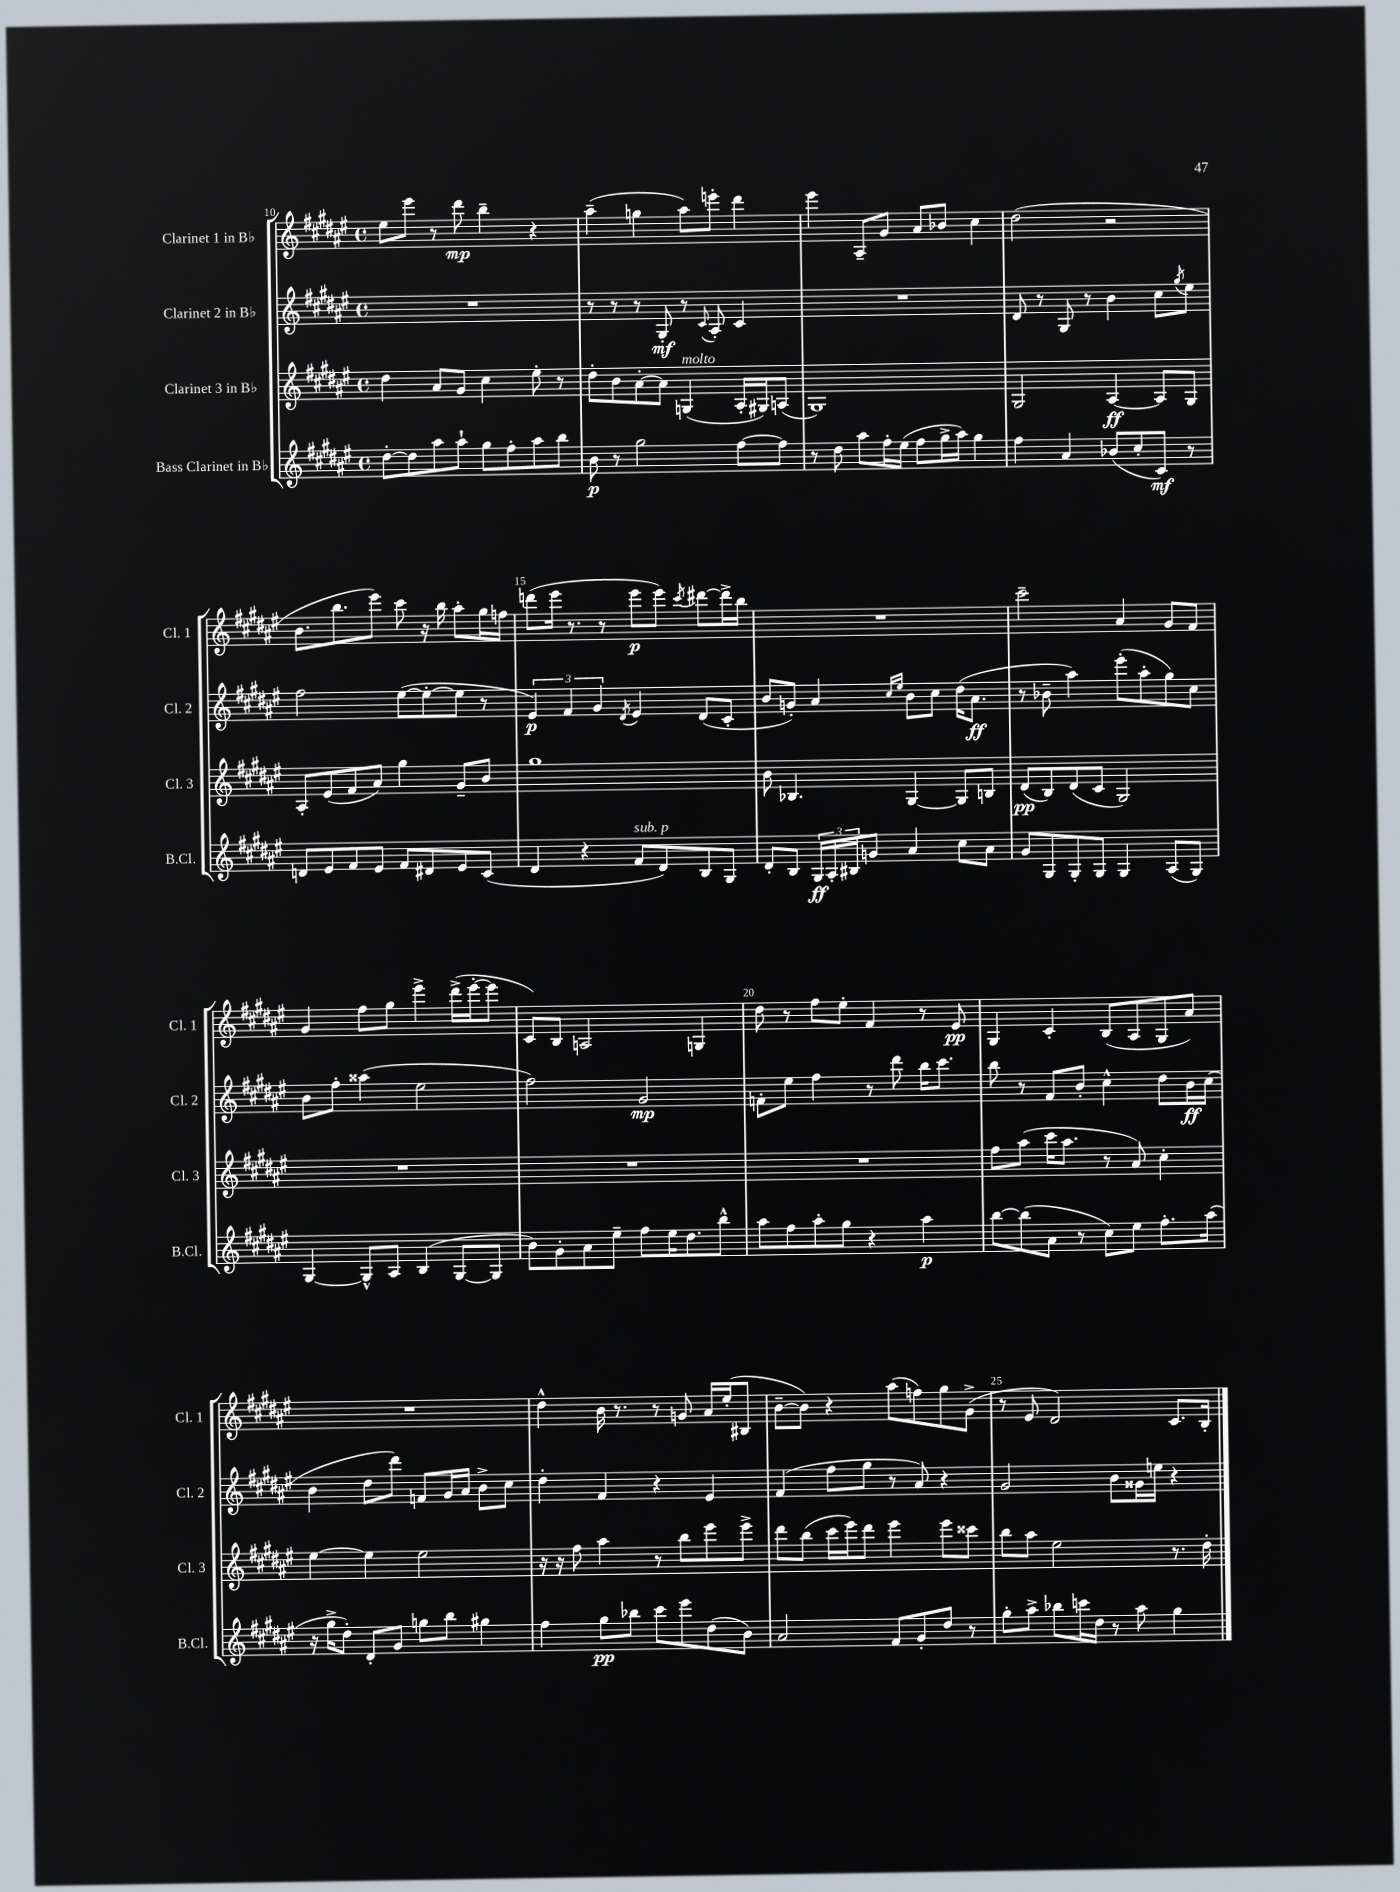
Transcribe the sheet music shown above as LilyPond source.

<<
\new StaffGroup <<
\new Staff = "s0" \with { instrumentName = "Clarinet 1 in Bb" shortInstrumentName = "Cl. 1" } {
    \clef treble \key fis \major \defaultTimeSignature \time 4/4
    eis''8 eis'''8 r8 dis'''8\mp b''4-- r4 |
    ais''4--( g''4 ais''8) e'''8-. dis'''4 |
    eis'''4 ais8-- gis'8 ais'8 bes'8 cis''4 |
    dis''2( r2 |
    b'8. b''8. eis'''8) cis'''8 r16 b''16 ais''8-. gis''16 f''16 |
    d'''8( eis'''16 r8. r8 eis'''8\p eis'''8) \acciaccatura { cis'''8 } dis'''8~ dis'''16-> b''16 |
    R1 |
    cis'''2-- ais'4 gis'8 fis'8 |
    gis'4 fis''8 gis''8 eis'''4-> dis'''16->( eis'''16~-. eis'''8 |
    cis'8) b8 a2 g4 |
    dis''8 r8 fis''8 eis''8-. fis'4 r8 eis'8\pp |
    gis4 cis'4-. b8( ais8 gis8 ais'8) |
    R1 |
    dis''4-^ b'16 r8. r8 g'8 ais'16 eis''16-.( bis8 |
    b'8~-- b'8) r4 ais''8( f''8) gis''8 gis'8->( |
    r8 eis'8 dis'2) cis'8. b16-. \bar "|." |
}
\new Staff = "s1" \with { instrumentName = "Clarinet 2 in Bb" shortInstrumentName = "Cl. 2" } {
    \clef treble \key fis \major \defaultTimeSignature \time 4/4
    R1 |
    r8 r8 r8 gis8-.\mf r8 \appoggiatura { cis'8 } ais8-. cis'4 |
    R1 |
    dis'8 r8 gis8 r8 b'4 cis''8 \acciaccatura { gis''8 } eis''8 |
    fis''2 eis''8~( eis''8~-. eis''8 r8 |
    \tuplet 3/2 { eis'4\p) fis'4 gis'4 } \acciaccatura { dis'8 } eis'4 dis'8( cis'8-. |
    b'8 g'8-.) ais'4 \grace { cis''16 eis''16 } b'8 cis''8 dis''16( ais'8.\ff |
    r8 bes'8-- ais''4) eis'''8-.( ais''8-. gis''8) cis''8 |
    b'8 fis''8-. aisis''4( eis''2 |
    fis''2) gis'2\mp |
    f'8-. eis''8 fis''4 r8 dis'''8 b''16 cis'''8. |
    b''8 r8 fis'8 b'8-. cis''4-^ dis''8 b'16\ff cis''16( |
    b'4 dis''8 dis'''8) f'8 gis'16 ais'16 b'8-> cis''8 |
    dis''4-. fis'4 r4 eis'4 |
    fis'4( fis''8 gis''8 r8 ais'8) r4 |
    gis'2 b'8 gisis'16 e''16 r4 \bar "|." |
}
\new Staff = "s2" \with { instrumentName = "Clarinet 3 in Bb" shortInstrumentName = "Cl. 3" } {
    \clef treble \key fis \major \defaultTimeSignature \time 4/4
    dis''4 ais'8 gis'8 cis''4 eis''8-. r8 |
    dis''8-. b'8 ais'8~-. ais'8 g4^\markup { \italic "molto" }( ais16-. gis16) a8( |
    gis1) |
    gis2 ais4~\ff ais8 gis8 |
    ais8-. eis'8( fis'8 ais'8) gis''4 gis'8-- b'8 |
    gis''1 |
    b'8 bes4. gis4~ gis8 b8 |
    dis'8\pp( b8) dis'8( cis'8 gis2) |
    R1 |
    R1 |
    R1 |
    fis''8 ais''8( cis'''16 ais''8. r8 ais'8) cis''4-. |
    eis''4~ eis''4 eis''2 |
    r16 r16 fis''8 ais''4 r8 b''8 eis'''8 eis'''8-> |
    dis'''8 b''8( cis'''16 eis'''16) dis'''8 eis'''4 eis'''8 cisis'''8 |
    b''8 ais''8 eis''2 r8. dis''16-. \bar "|." |
}
\new Staff = "s3" \with { instrumentName = "Bass Clarinet in Bb" shortInstrumentName = "B.Cl." } {
    \clef treble \key fis \major \defaultTimeSignature \time 4/4
    dis''8~-. dis''8 ais''8 ais''8-! gis''8 fis''8-. ais''8 b''8 |
    b'8\p r8 gis''2 fis''8~ fis''8 |
    r8 dis''8 ais''8 fis''16-. eis''16( fis''8 gis''16-> ais''16) gis''4 |
    fis''4 ais'4 bes'8( cis''8-. cis'8\mf) r8 |
    d'8 eis'8 fis'8 eis'8 fis'8 dis'8 eis'8 cis'8( |
    dis'4 r4 fis'8^\markup { \italic "sub. p" } dis'8) b8 gis8 |
    dis'8-. b8 \tuplet 3/2 { gis16\ff ais16-. bis16 } g'8 ais'4 cis''8 ais'8 |
    gis'8 gis8 gis8-. gis8 gis4 ais8( gis8) |
    gis4~ gis8-^ ais8 b4( gis8~ gis8 |
    b'8) gis'8-. ais'8 eis''8-- fis''8 eis''16 dis''8. b''8-^ |
    ais''8 fis''8 ais''8-. gis''8 r4 ais''4\p |
    b''8~ b''8( ais'8 r8 cis''8) eis''8 fis''8.-. ais''16( |
    r16 gis''16-> dis''8-.) dis'8-. gis'8 g''8 b''8 gis''4 |
    fis''4 gis''8\pp bes''8 cis'''8 eis'''8 dis''8( b'8) |
    ais'2 fis'8 gis'8-. dis''8 r8 |
    gis''8-. ais''8-> bes''8 c'''16 dis''16 r8 ais''8 gis''4 \bar "|." |
}
>>
>>
\layout { \context { \Score currentBarNumber = #10 \override BarNumber.break-visibility = ##(#f #t #t) barNumberVisibility = #(every-nth-bar-number-visible 5) } }
